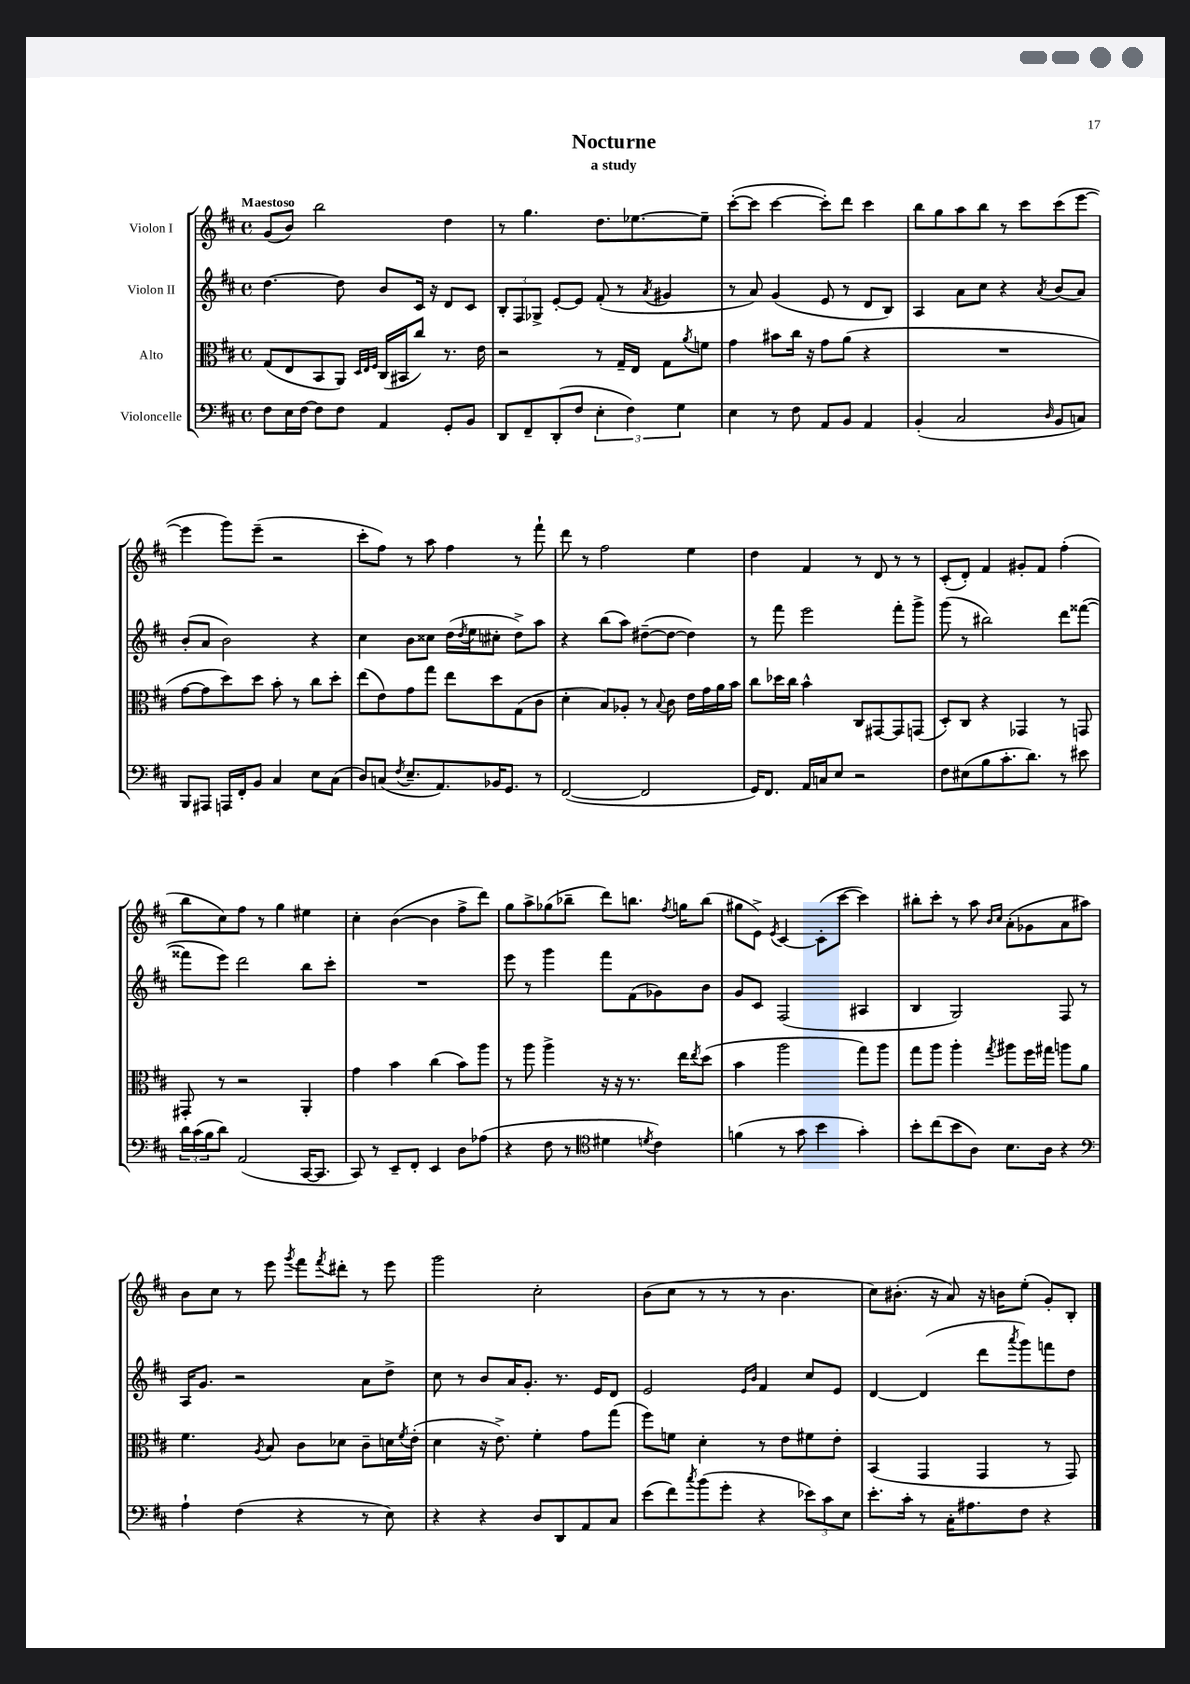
\header { title = "Nocturne" subtitle = "a study" }
<<
\new StaffGroup <<
\new Staff = "s0" \with { instrumentName = "Violon I" } {
    \clef treble \key d \major \defaultTimeSignature \time 4/4 \tempo "Maestoso"
    g'8( b'8) b''2 d''4 |
    r8 g''4. d''8. ees''8.~ ees''8-- |
    cis'''8~-.( cis'''8 cis'''4~ cis'''8-.) d'''8 cis'''4 |
    b''8 g''8 a''8 b''8 r8 cis'''8 cis'''8( e'''8~ |
    e'''4 g'''8) e'''8--( r2 |
    cis'''8-. fis''8) r8 a''8 fis''4 r8 fis'''8-! |
    d'''8 r8 fis''2 e''4 |
    d''4 fis'4 r8 d'8 r8 r8 |
    cis'8-.( d'8-.) fis'4 gis'8-. fis'8 fis''4-.( |
    b''8 cis''8) fis''8 r8 g''4 eis''4 |
    cis''4-. b'4~( b'4 fis''8-> d'''8) |
    g''8 a''8-> ges''8( bes''8-- d'''8) b''8. \acciaccatura { fis''8 } g''16 b''8( |
    gis''8 e'8->) \acciaccatura { e'8 } cis'4~ cis'8-.( cis'''8~ cis'''4) |
    bis''8-. cis'''8-. r8 a''8 \grace { b'16 cis''16 } a'8-.( ges'8 a'8 ais''8) |
    b'8 cis''8 r8 e'''8 \acciaccatura { g'''8 } fis'''8 \acciaccatura { fis'''8 } dis'''8-. r8 e'''8 |
    g'''2 cis''2-. |
    b'8( cis''8 r8 r8 r8 b'4. |
    cis''8) bis'8.-.( r16 a'8) r16 b'16 e''8-.( g'8-.) b8-. \bar "|." |
}
\new Staff = "s1" \with { instrumentName = "Violon II" } {
    \clef treble \key d \major \defaultTimeSignature \time 4/4
    d''4.~ d''8 b'8 cis'16 r16 d'8 cis'8 |
    \tuplet 3/2 { b8-. fis8 ges8-> } e'8~-. e'8 fis'8-.( r8 \acciaccatura { a'8 } gis'4 |
    r8 a'8) g'4( e'8 r8 d'8 b8) |
    a4 a'8 cis''8 r4 \acciaccatura { a'8 } b'8( a'8) |
    b'8-.( a'8 b'2) r4 |
    cis''4 b'8 cisis''8 d''16( \acciaccatura { d''8 } e''16 cis''8-. d''8->) a''8 |
    r4 b''8( a''8) dis''8~--( dis''8~ dis''4) |
    r8 fis'''8 e'''2 fis'''8-. g'''8-> |
    g'''8( r8 bis''2) d'''8 fisis'''8~( |
    fisis'''8 e'''8) d'''2 b''8 cis'''8-. |
    R1 |
    e'''8 r8 g'''4 fis'''8 fis'8( ges'8) b'8 |
    g'8 cis'8 fis2( ais4 |
    b4 g2) fis8 r8 |
    a16 g'8. r2 a'8 d''8-> |
    cis''8 r8 b'8 a'16 g'8.-. r8. e'16 d'8 |
    e'2 \grace { e'16 b'16 } fis'4 cis''8 e'8 |
    d'4~ d'4( d'''8 \acciaccatura { a'''8 } g'''8) f'''8 d''8 \bar "|." |
}
\new Staff = "s2" \with { instrumentName = "Alto" } {
    \clef alto \key d \major \defaultTimeSignature \time 4/4
    g8( e8 b,8 a,8) \grace { d32 e32 fis32 } cis16( bis,16 cis''8) r8. e'16 |
    r2 r8 g16-- e16 g8 \acciaccatura { a'8 } f'8 |
    g'4 bis'8 cis''16 r16 g'8 a'8( r4 |
    R1 |
    g'8~ g'8 d''8) d''8 b'8-. r8 cis''8 d''8-. |
    e''8( e'8) g'8 g''8 e''8 d''8 g8( cis'8 |
    d'4-. b8) aes8-. r8 \appoggiatura { b8 } cis'8 e'16 g'16 a'16 b'16 |
    cis''8 des''16 cis''16 b'4-^ cis8 gis,8~ gis,8 g,8( |
    d8-.) cis8 r4 ges,4 r8 g,8 |
    gis,8-. r8 r2 a,4-. |
    g'4 b'4 cis''4( b'8) a''8 |
    r8 a''8 a''4-> r16 r16 r8. e''16 \acciaccatura { e''8 } d''8( |
    b'4 a''2 g''8) a''8 |
    g''8 a''8 a''4-. \acciaccatura { g''8 } ais''8 fis''16 gis''16 a''8 a'8 |
    fis'4. \acciaccatura { a8 } b8 cis'8 des'8 cis'8-- d'16 \acciaccatura { fis'8 } e'16-.( |
    d'4 r16 e'8.->) fis'4-. g'8 g''8( |
    fis''8) f'8 d'4-. r8 e'8 fis'8 e'8-. |
    b,4( g,4 g,4 r8 g,8) \bar "|." |
}
\new Staff = "s3" \with { instrumentName = "Violoncelle" } {
    \clef bass \key d \major \defaultTimeSignature \time 4/4
    fis8 e16 fis16~ fis8 fis8 a,4 g,8-. b,8 |
    d,8 fis,8-- d,8-.( fis8 \tuplet 3/2 { e4-. fis4) g4 } |
    e4 r8 fis8 a,8 b,8 a,4 |
    b,4-.( cis2 \grace { d16 } b,8 c8) |
    b,,8 ais,,8 a,,16 fis,16-. b,8 cis4 e8 cis8( |
    d8) c8( \acciaccatura { fis8 } e8.-- a,8.) bes,16 g,8. r8 |
    fis,2~( fis,2 |
    g,16) fis,8. a,16 c16 e8 r2 |
    fis8 eis8( b8 cis'8.-. d'8.) r8 eis'8 |
    \tuplet 3/2 { d'16 cis'16( b16 } d'8) a,2( cis,16~ cis,8. |
    cis,8) r8 e,8-- fis,8-. e,4 d8 aes8( |
    r4 fis8 r8 \clef tenor dis'4 \acciaccatura { d'8 } cis'4) |
    f'4( r8 g'8 b'4 g'4-.) |
    b'8-. cis''8( b'8 a8) b8. a16 r4 |
    \clef bass a4-! fis4( r4 r8 e8) |
    r4 r4 d8 d,8 a,8 cis8 |
    e'8( fis'8) \acciaccatura { cis''8 } b'8( g'8-. r4 \tuplet 3/2 { ees'8) cis'8 e8 } |
    e'8.-. cis'16-. r8 cis16-. ais8. fis8 r4 \bar "|." |
}
>>
>>
\layout { \context { \Score \remove "Bar_number_engraver" } }
